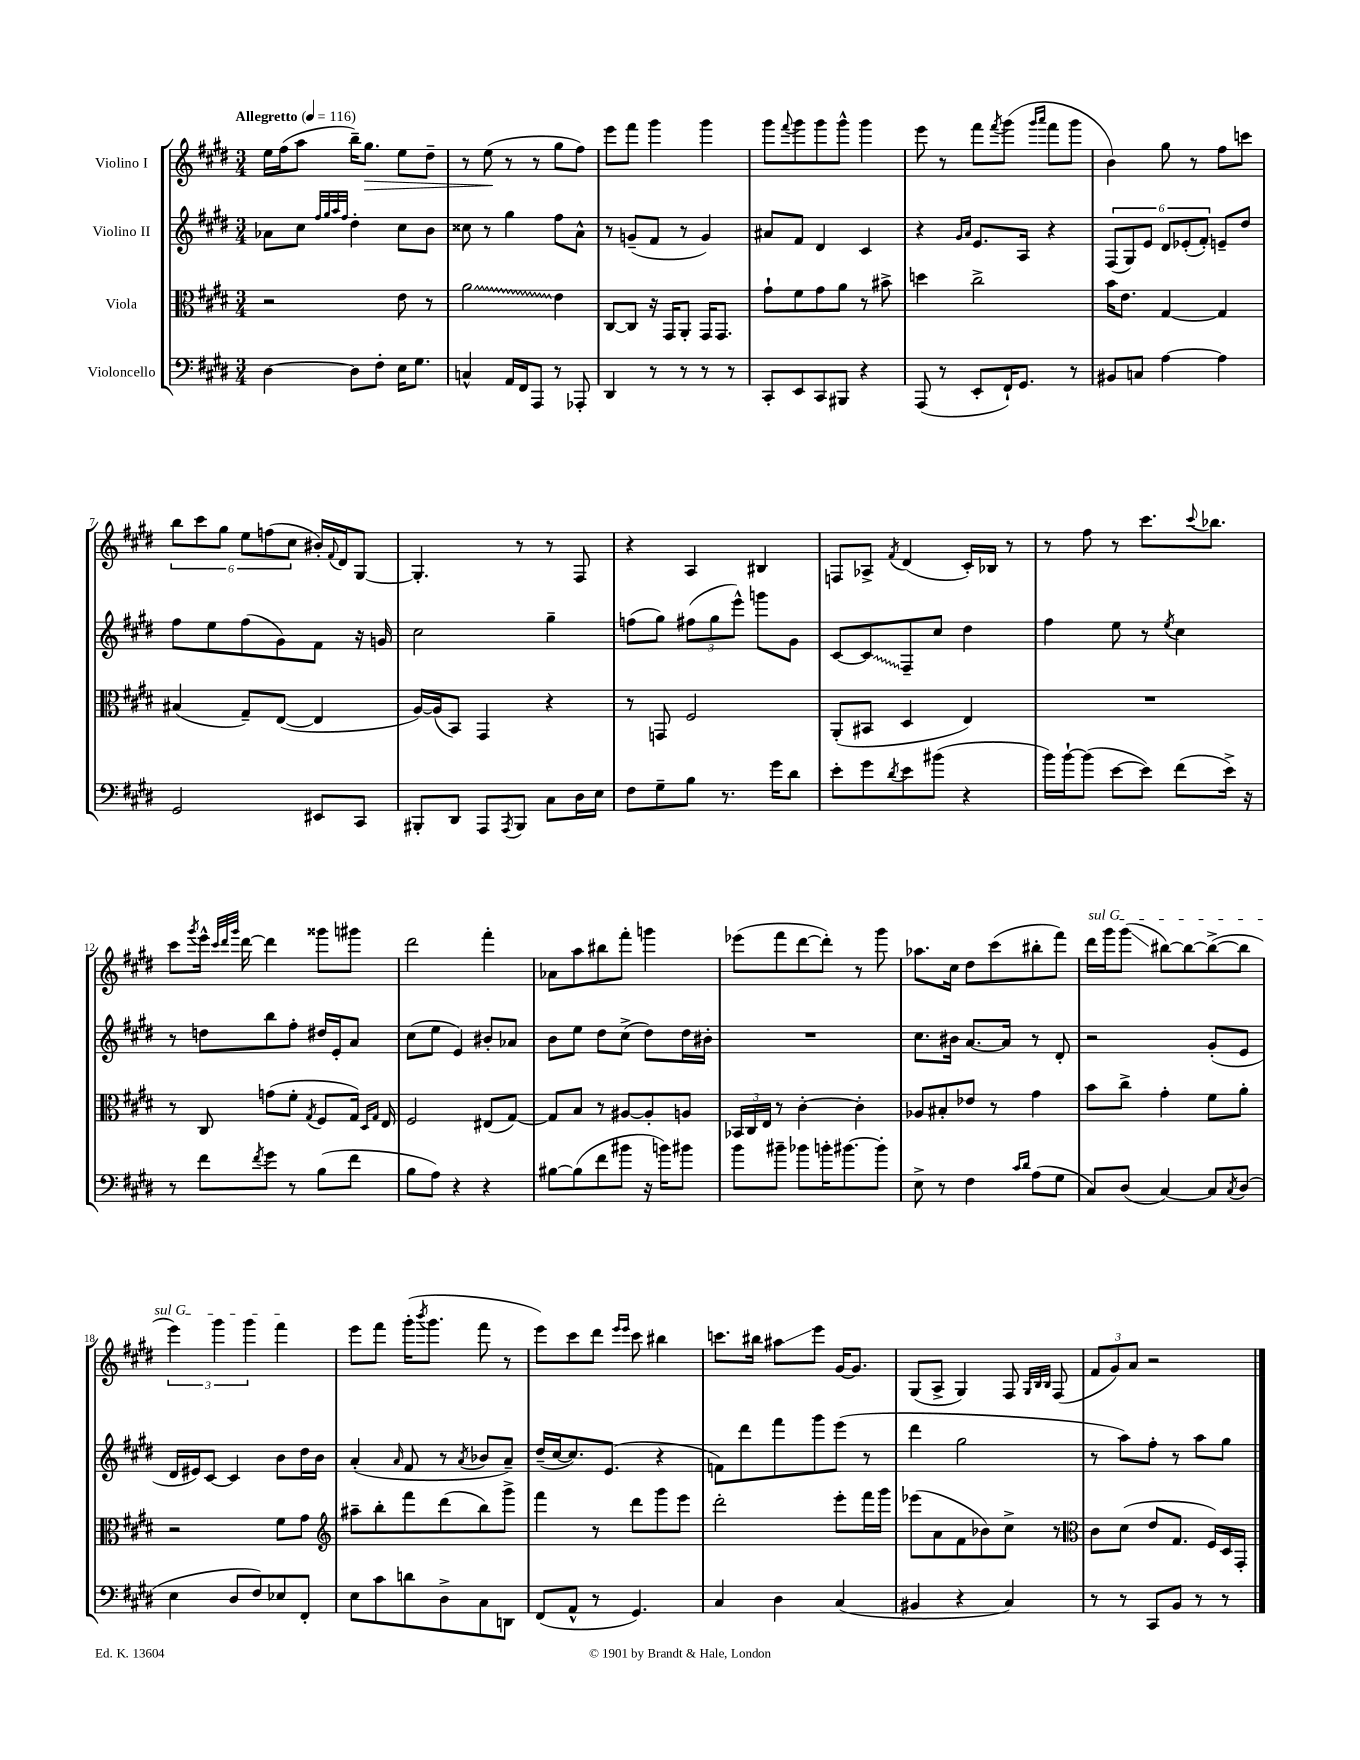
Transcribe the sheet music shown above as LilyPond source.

<<
\new StaffGroup <<
\new Staff = "s0" \with { instrumentName = "Violino I" } {
    \clef treble \key e \major \numericTimeSignature \time 3/4 \tempo "Allegretto" 4 = 116
    e''16 fis''16( a''8 b''16--) gis''8.\> e''8 dis''8-- |
    r8 e''8\!( r8 r8 gis''8 fis''8) |
    e'''8 fis'''8 gis'''4 gis'''4 |
    gis'''8 \appoggiatura { fis'''8 } gis'''8 gis'''8 gis'''8-^ gis'''4 |
    e'''8 r8 fis'''8 \acciaccatura { fis'''8 } gis'''8( \grace { gis'''16 a'''16 } fis'''8 gis'''8 |
    b'4) gis''8 r8 fis''8 c'''8 |
    \tuplet 6/4 { b''8 cis'''8 gis''8 e''8 f''8( cis''8 } bis'16-.) \appoggiatura { fis'8 } dis'16 gis8~ |
    gis4.-. r8 r8 fis8 |
    r4 a4 bis4 |
    f8 aes8-> \acciaccatura { fis'8 } dis'4( cis'16-.) bes16 r8 |
    r8 fis''8 r8 cis'''8. \appoggiatura { cis'''8 } bes''8. |
    cis'''8 \acciaccatura { gis'''8 } e'''16-^ \grace { cis'''32 dis'''32 gis'''32 } dis'''16~ dis'''4 gisis'''8 gis'''8 |
    dis'''2 fis'''4-. |
    aes'8 a''8 bis''8 fis'''8-. g'''4 |
    ees'''8( fis'''8 dis'''8~ dis'''8-.) r8 gis'''8 |
    aes''8. cis''16 dis''8 cis'''8( bis''8-. fis'''8) |
    \once \override TextSpanner.bound-details.left.text = \markup { \italic "sul G" } dis'''16\startTextSpan gis'''16 gis'''8\glissando( bis''8~) bis''8~ bis''8~->( bis''8 |
    \tuplet 3/2 { e'''4) gis'''4 gis'''4 } fis'''4\stopTextSpan |
    e'''8 fis'''8 gis'''16-.( \acciaccatura { b'''8 } gis'''8. fis'''8 r8 |
    e'''8) cis'''8 dis'''8 \grace { e'''16 e'''16 } cis'''8 bis''4 |
    c'''8. bis''16 ais''8\glissando e'''8 gis'16~ gis'8. |
    gis8( a8-> gis4) fis8 \grace { gis32 b32 b32 } fis8( |
    \tuplet 3/2 { fis'8 gis'8) a'8 } r2 \bar "|." |
}
\new Staff = "s1" \with { instrumentName = "Violino II" } {
    \clef treble \key e \major \numericTimeSignature \time 3/4
    aes'8 cis''8 \grace { fis''32 gis''32 a''32 fis''32 } dis''4-. cis''8 b'8 |
    cisis''8 r8 gis''4 fis''8 a'8-^ |
    r8 g'8--( fis'8 r8 g'4) |
    ais'8 fis'8 dis'4 cis'4 |
    r4 \grace { gis'16 a'16 } e'8. a16 r4 |
    \tuplet 6/4 { fis8( gis8) e'8 dis'8 ees'8-.( fis'8-.) } e'8-- dis''8 |
    fis''8 e''8 fis''8( gis'8) fis'8 r16 g'16 |
    cis''2 gis''4-- |
    f''8( gis''8) \tuplet 3/2 { fis''8( gis''8 e'''8-^) } g'''8 gis'8 |
    cis'8~ \once \override Glissando.style = #'zigzag cis'8\glissando fis8-- cis''8 dis''4 |
    fis''4 e''8 r8 \acciaccatura { e''8 } cis''4 |
    r8 d''8 b''8 fis''8-. dis''16 e'16-. a'8 |
    cis''8( e''8 e'4) bis'8-. aes'8 |
    b'8 e''8 dis''8 cis''8->( dis''8) dis''16 bis'16-. |
    R2. |
    cis''8. bis'16 a'8.~ a'16 r8 dis'8-. |
    r2 gis'8-.( e'8 |
    dis'16 eis'16) cis'8~ cis'4 b'8 dis''16 b'16 |
    a'4-.( \grace { a'16 } fis'8 r8 \acciaccatura { a'8 } bes'8 a'8--) |
    dis''16--( cis''16~ cis''8.) e'8.( r4 |
    f'8) dis'''8 fis'''8 gis'''8 e'''8( r8 |
    dis'''4 gis''2 |
    r8 a''8) fis''8-. r8 a''8 gis''8 \bar "|." |
}
\new Staff = "s2" \with { instrumentName = "Viola" } {
    \clef alto \key e \major \numericTimeSignature \time 3/4
    r2 e'8 r8 |
    \once \override Glissando.style = #'zigzag a'2\glissando e'4 |
    cis8~ cis8 r16 gis,16 a,8-. gis,16 gis,8. |
    gis'8-! fis'8 gis'8 a'8 r8 bis'8-> |
    d''4 cis''2-> |
    b'16 e'8. gis4~ gis4 |
    bis4( gis8--) e8~( e4 |
    a16~) a16( b,8) gis,4 r4 |
    r8 g,8 fis2 |
    a,8-.( bis,8 dis4 e4) |
    R2. |
    r8 cis8 g'8( fis'8-. \acciaccatura { gis8 } fis8 gis16) \grace { dis16 gis16 } e16 |
    fis2 eis8( gis8~) |
    gis8 b8 r8 ais8~ ais8-. a8 |
    \tuplet 3/2 { bes,16 cis16 e16 } r8 cis'4~-. cis'4-. |
    aes8 bis8-. ees'8 r8 gis'4 |
    b'8 cis''8-> gis'4-. fis'8 a'8-. |
    r2 fis'8 gis'8 |
    \clef treble ais''8-- b''8-. fis'''8 dis'''8( b''8) gis'''8-> |
    fis'''4 r8 dis'''8 gis'''8 e'''8 |
    dis'''2-. e'''8-. fis'''16 gis'''16 |
    ees'''8( a'8 fis'8 bes'8) cis''8-> r8 |
    \clef alto cis'8 dis'8( e'8 gis8. fis16) dis16 gis,16-. \bar "|." |
}
\new Staff = "s3" \with { instrumentName = "Violoncello" } {
    \clef bass \key e \major \numericTimeSignature \time 3/4
    dis4~ dis8 fis8-. e16 gis8. |
    c4-^ a,16 fis,16 a,,8 r8 aes,,8-. |
    dis,4 r8 r8 r8 r8 |
    cis,8-. e,8 cis,8 bis,,8 r4 |
    a,,8( r8 e,8-. fis,16-!) gis,8. r8 |
    bis,8 c8 a4~ a4 |
    gis,2 eis,8 cis,8 |
    bis,,8-. dis,8 a,,8 \acciaccatura { a,,8 } bis,,8 cis8 dis16 e16 |
    fis8 gis8-- b8 r8. gis'16 dis'8 |
    e'8-. gis'8 \acciaccatura { dis'8 } e'8 bis'8( r4 |
    b'16) b'16~-! b'8( e'8~ e'8) fis'8( e'16->) r16 |
    r8 fis'8 \acciaccatura { fis'8 } gis'8 r8 b8( fis'8 |
    b8 a8) r4 r4 |
    bis8~ bis8( fis'8 bis'8 r16 b'16) bis'8 |
    b'8 bis'8-- bes'8 b'16-. bis'8.~ bis'8-. |
    e8-> r8 fis4 \grace { cis'16 dis'16 } a8( gis8 |
    cis8) dis8( cis4~) cis8 \acciaccatura { cis8 } dis8( |
    e4 dis8 fis8) ees8 fis,8-. |
    e8 cis'8 d'8 dis8-> cis8 d,8 |
    fis,8( a,8-^ r8 gis,4.) |
    cis4 dis4 cis4( |
    bis,4 r4 cis4) |
    r8 r8 cis,8 b,8 r8 r8 \bar "|." |
}
>>
>>
